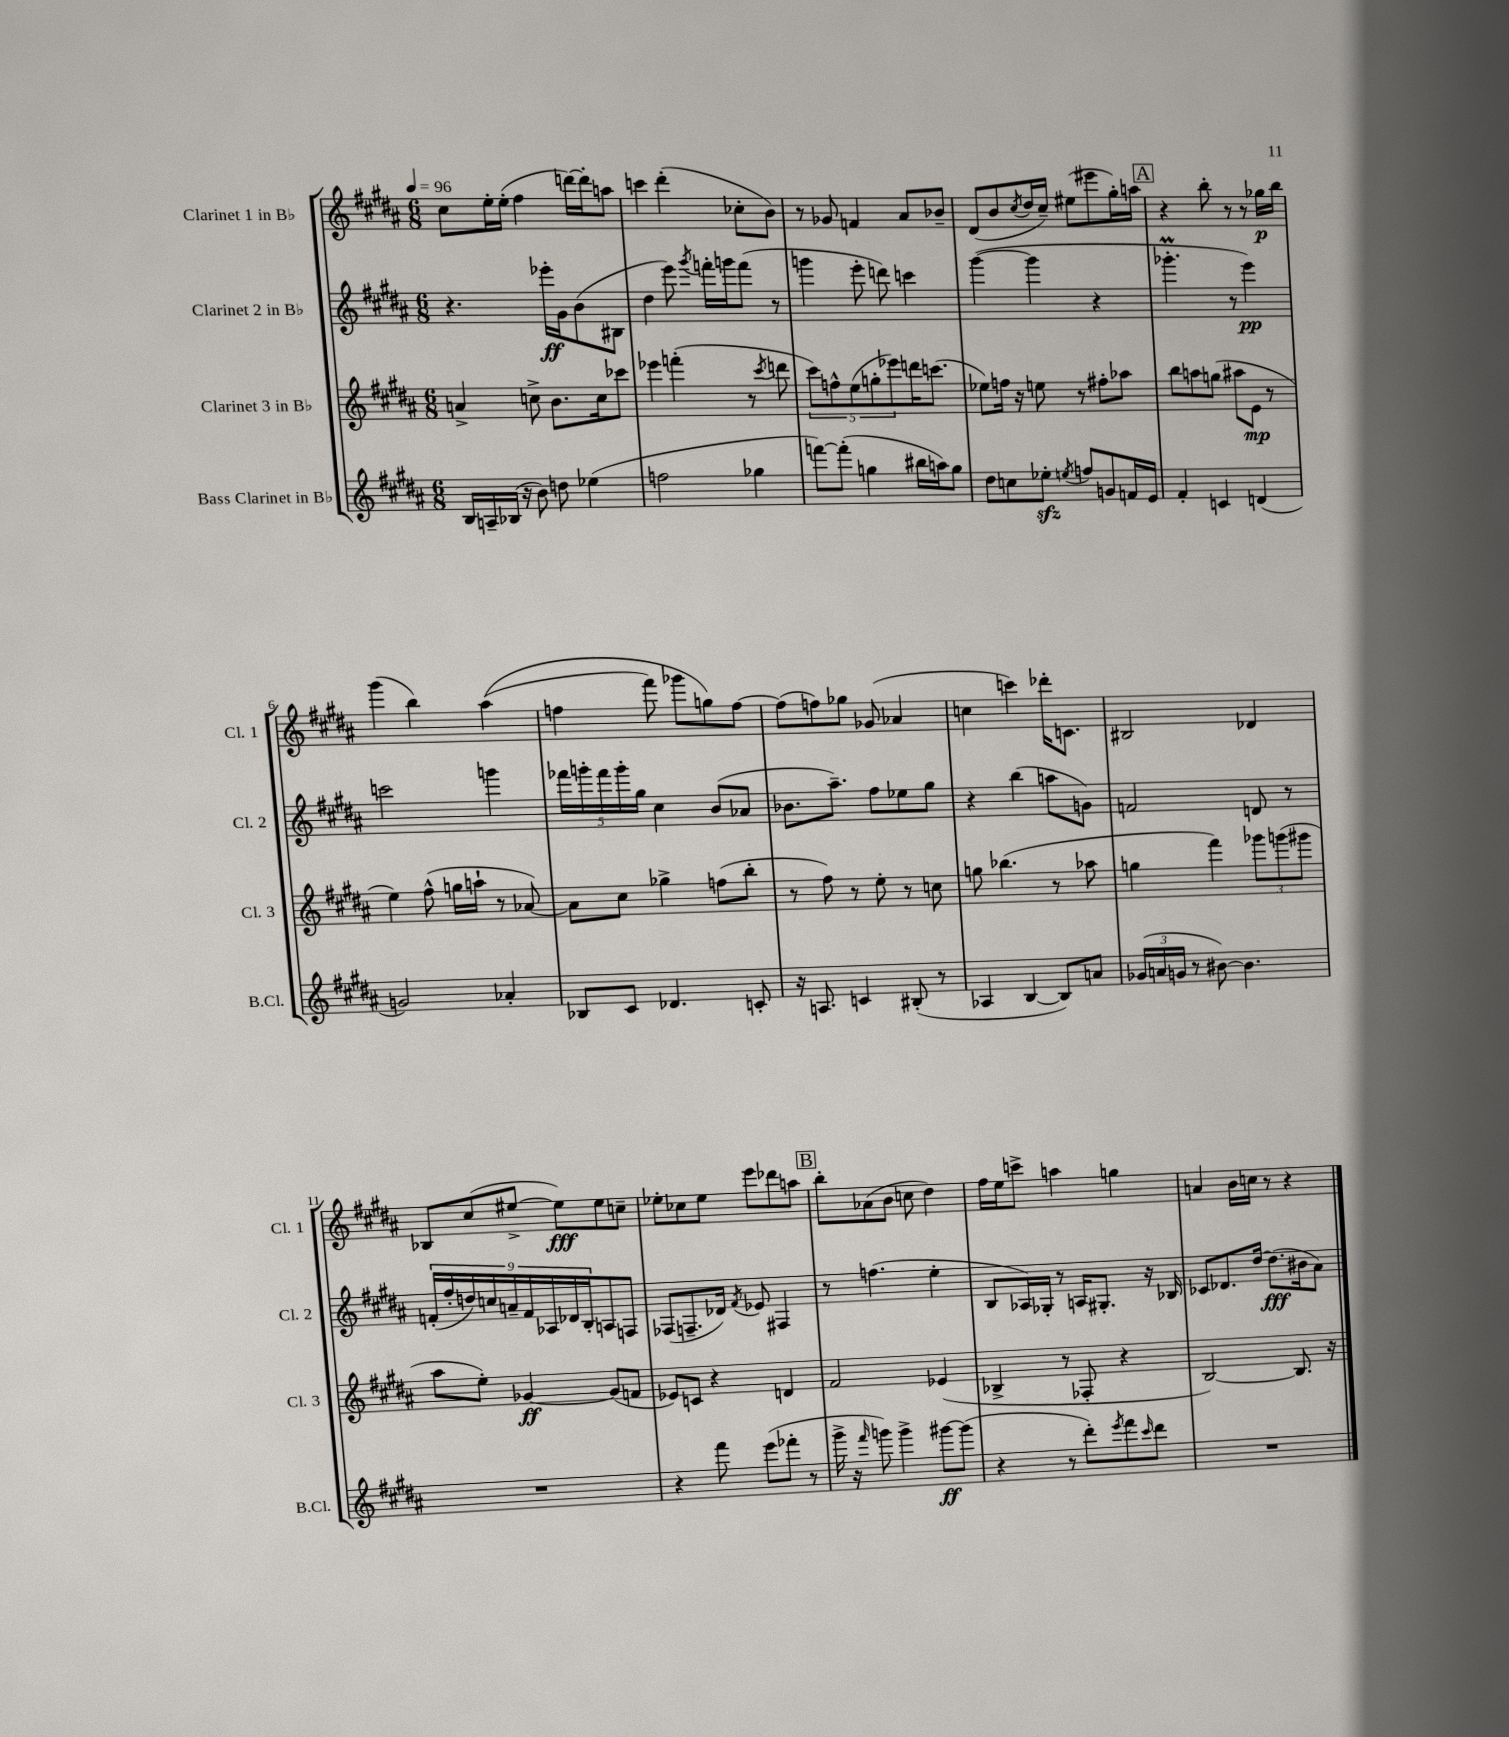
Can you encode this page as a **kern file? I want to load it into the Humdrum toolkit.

**kern	**kern	**kern	**kern
*staff4	*staff3	*staff2	*staff1
*clefG2	*clefG2	*clefG2	*clefG2
*k[f#c#g#d#a#]	*k[f#c#g#d#a#]	*k[f#c#g#d#a#]	*k[f#c#g#d#a#]
*M6/8	*M6/8	*M6/8	*M6/8
*MM96	*MM96	*MM96	*MM96
16B	4a^	4.r	8cc#
16A~	.	.	.
(16B-	.	.	16ee'
16r	.	.	(16ee'
8b)	8cc^	.	4ff#
8dd	8.b	16eee-'	.
.	.	16g#	.
(4ee-	.	(8b	[16ddd)
.	16cc	.	16ddd']
.	8ccc-	8B#	8aa
=	=	=	=
2ff	4eee-	4dd#	4ccc
.	(4fff'	8eee)	(4ddd#'
.	.	8qggg#	.
.	.	16fff'	.
.	.	16ggg	.
4gg-	8r	(8fff	8cc-'
.	8qccc#	.	.
.	8ddd	8r	8b)
=	=	=	=
[8fff)	10ccc#)	4ggg	8r
.	10ff^^	.	.
(8fff']	.	.	8g-
.	(10ee	.	.
4gg	.	8eee'	4f
.	10gg'	.	.
.	.	8ddd)	.
.	10eee-)	.	.
16bb#	16ddd	4ccc	8a#
16aa)	(8.ccc	.	.
8gg	.	.	8b-~
=	=	=	=
8dd#	8ee-)	([4ggg#	(8d#
8cc	16ff	.	8b
.	16r	.	.
.	.	.	8qcc#
8ee-'	8ee	4ggg#]	16dd#
.	.	.	16cc#~)
8qee	.	.	.
8ff	8r	.	(8ee#
8g	8ff#'	4r	8eee#
16f	8aa-	.	16gg#')
16e	.	.	16aa
=	=	=	=
4f#'	8bb	4.ggg-'	4r
.	8aa	.	.
4c	(8gg	.	8bb'
.	8aa#	8r	8r
(4d	8e	4eee)	8r
.	8r	.	16gg-
.	.	.	16bb
=	=	=	=
2g)	4ee)	2ccc	(4ggg#
.	(8ff#^^	.	4bb)
.	16gg	.	.
.	16aa`	.	.
4a-'	8r	4ggg	&((4aa#
.	[8a-)	.	.
=	=	=	=
8B-	8a-]	20fff-	4ff
.	.	20ggg'	.
.	.	20fff-	.
8c#	8cc#	.	.
.	.	20ggg'	.
.	.	20gg#	.
4.d-	4gg-^	4cc#	8fff#)
.	.	.	8ggg-
.	(8ff	(8b	8gg&)
8c'	8bb'	8a-	[8ff
=	=	=	=
16r	8r	8.b-	(8ff]
8.A	.	.	.
.	8ff#)	.	8ff)
.	.	8.aa#~)	.
4c	8r	.	8gg-
.	8ee'	8ff#	(8g-
(8B#'	8r	8ee-	4a-
8r	8cc	8gg#	.
=	=	=	=
4A-	8gg	4r	4cc
.	(4.bb-	.	.
[4B	.	(4bb	4ccc)
8B])	8r	8aa	16ddd-'
.	.	.	8.c
8a	8aa-	8g)	.
=	=	=	=
(24g-	4gg	2f	2B#
24a	.	.	.
24g	.	.	.
8r	.	.	.
[8b#)	4fff#)	.	.
4.b#]	.	.	.
.	12ggg-	8d	4d-
.	(12ggg	.	.
.	.	8r	.
.	12ggg#	.	.
=	=	=	=
2.r	8aa#	(18f'	8B-
.	.	18ff#'	.
.	.	18dd)	.
.	8ee')	.	(8cc#
.	.	18cc	.
.	.	18a~	.
.	[4g-	.	[8ee#^
.	.	18f	.
.	.	18A-	.
.	.	.	8ee#])
.	.	18d-	.
.	.	18B'	.
.	(8g-]	8A	8ee#
.	8f	8F	8cc~
=	=	=	=
4r	8e-)	(8F-	8ee-'
.	8c	8.F~	8cc-
8fff#	4r	.	8ee-
.	.	16d-)	.
.	.	8qf#	.
(8eee	.	8e-	8eee
8fff-'	4d	4F#	8ddd-
8r	.	.	8aa
=	=	=	=
16ggg#^	2f#	8r	8bb'
16r	.	.	.
16qqfff#	.	.	.
8ggg)	.	(4.ff	(8a-
4ggg^	.	.	8b
.	.	.	8cc
[8ggg#	(4e-	4ee'	4dd#)
(8ggg#]	.	.	.
=	=	=	=
4r	4B-^	8B	16ff#
.	.	.	16ee
.	.	16A-)	8ccc^
.	.	16G-'	.
8r	8r	8r	4aa
8ddd#')	8F-'	16A	.
.	.	8.G#'	.
8qeee	.	.	.
8fff#	4r	.	4gg
16qqccc#	.	.	.
8ddd#	.	16r	.
.	.	16B-	.
=	=	=	=
2.r	[2B)	8c-	4a
.	.	8.d-	.
.	.	.	16b
.	.	[16dd#	16cc
.	.	(8.dd#]	8r
.	8.B]	.	4r
.	.	16b#	.
.	.	8a#)	.
.	16r	.	.
==	==	==	==
*-	*-	*-	*-
